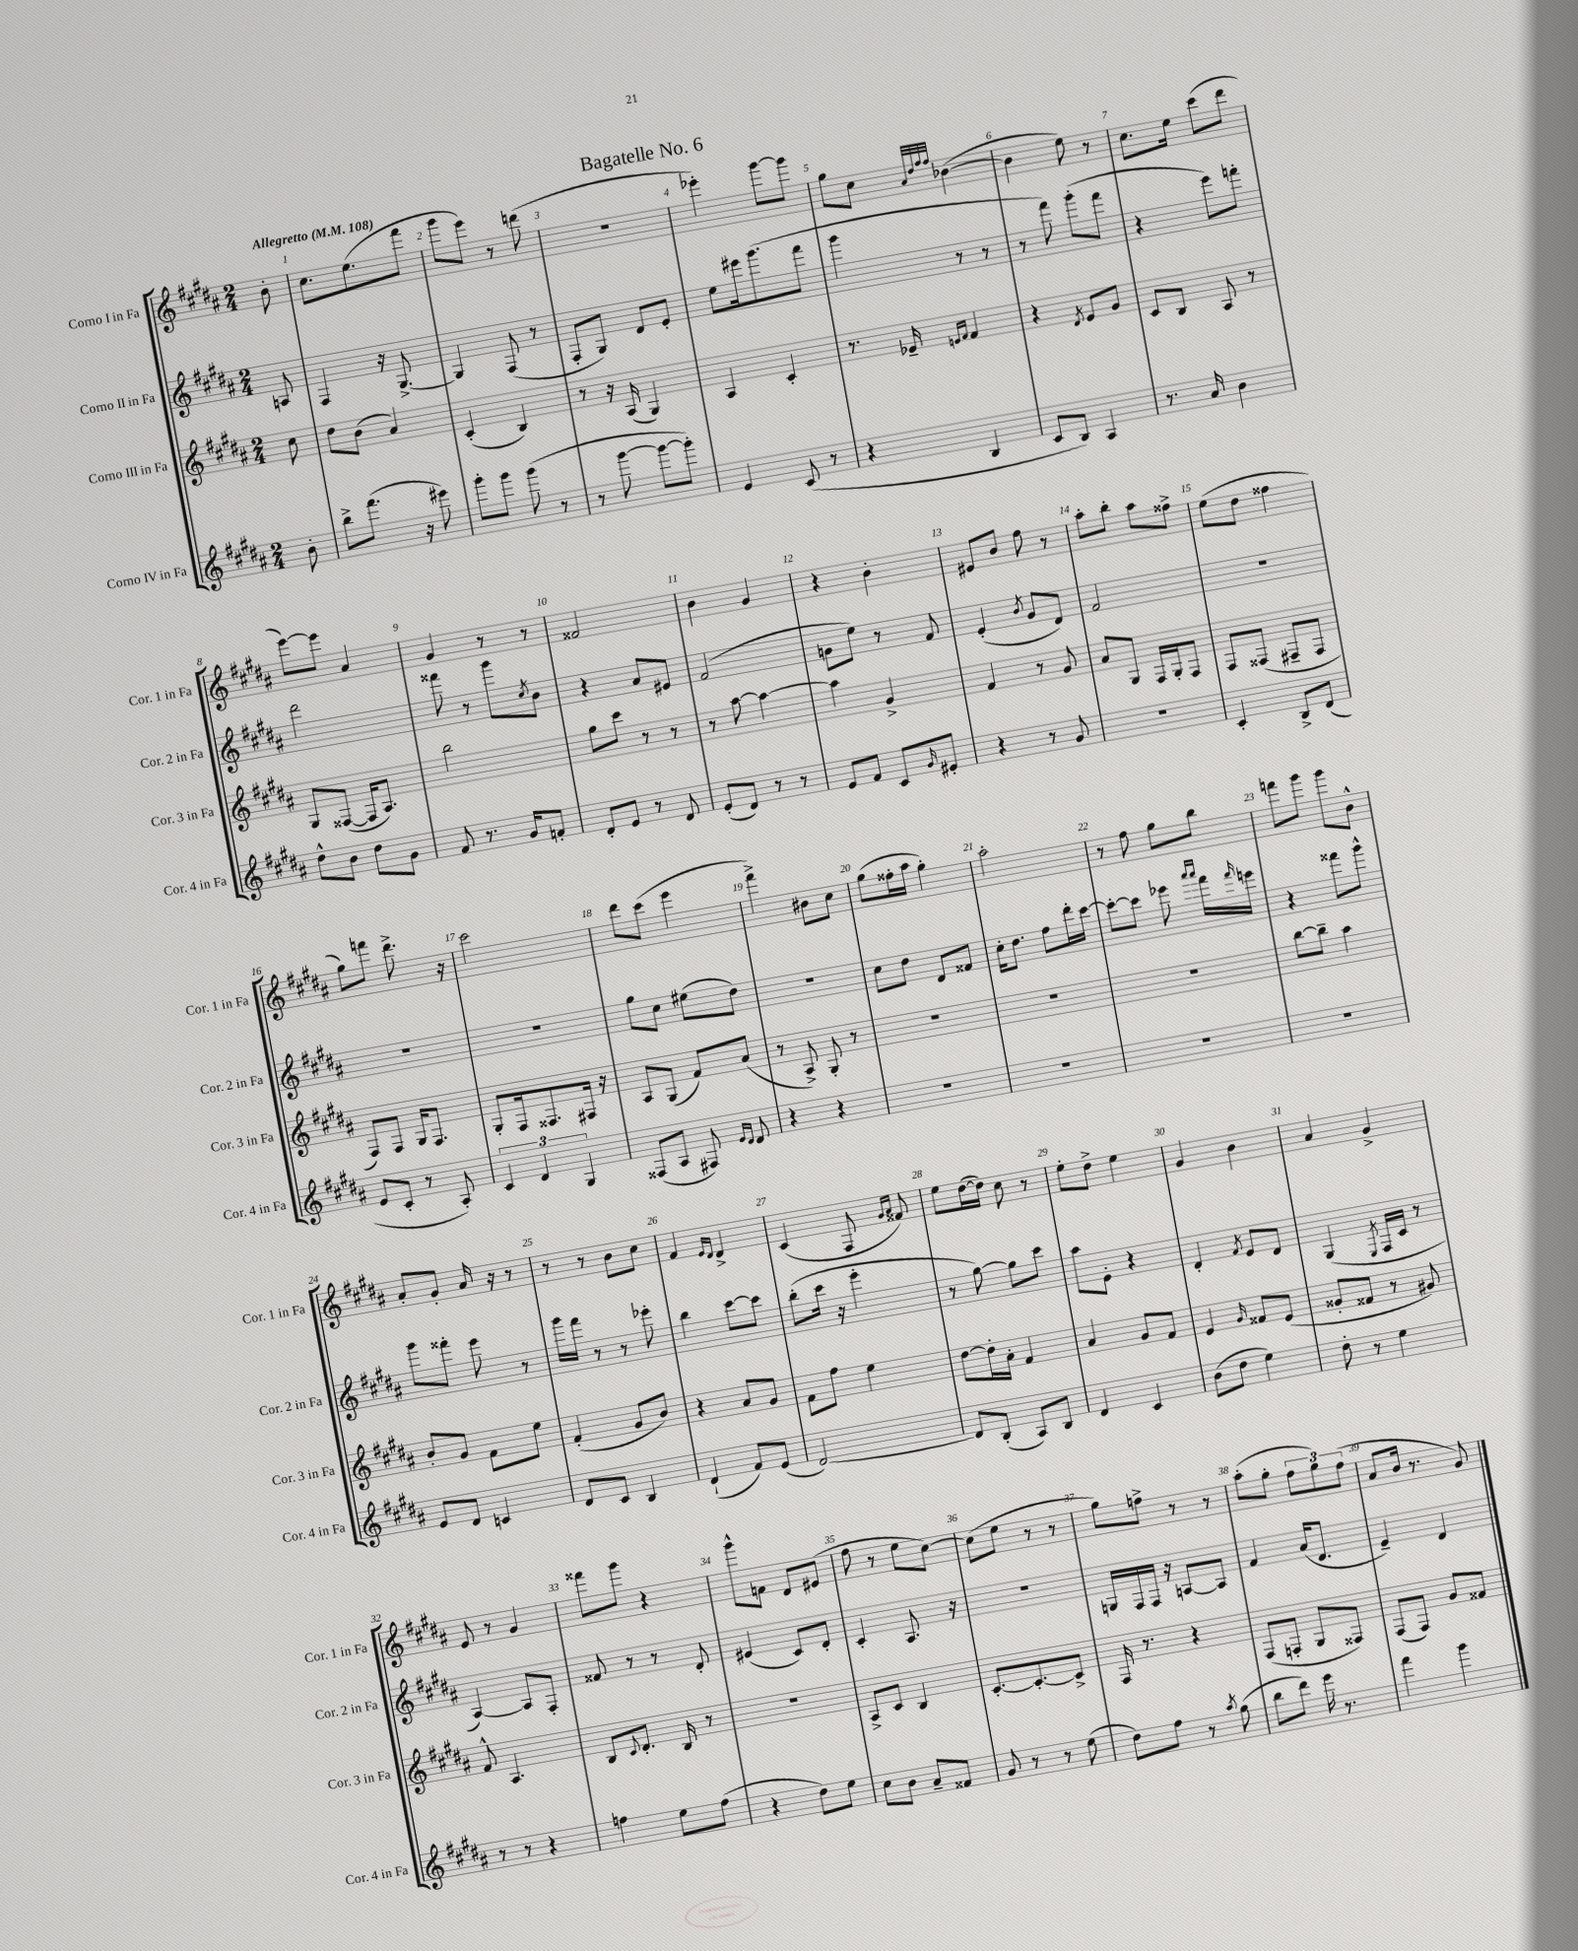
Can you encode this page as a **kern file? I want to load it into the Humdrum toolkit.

**kern	**kern	**kern	**kern
*part4	*part3	*part2	*part1
*staff4	*staff3	*staff2	*staff1
*I"Corno IV in Fa	*I"Corno III in Fa	*I"Corno II in Fa	*I"Corno I in Fa
*I'Cor. 4 in Fa	*I'Cor. 3 in Fa	*I'Cor. 2 in Fa	*I'Cor. 1 in Fa
*clefG2	*clefG2	*clefG2	*clefG2
*k[f#c#g#d#a#]	*k[f#c#g#d#a#]	*k[f#c#g#d#a#]	*k[f#c#g#d#a#]
*M2/4	*M2/4	*M2/4	*M2/4
*MM108	*MM108	*MM108	*MM108
=	=	=	=
!	!	!	!LO:TX:a:B:t=Allegretto
8b'\	8cc#\	8An/	8b'\
=1	=1	=1	=1
8bb^\L	8dd#\L	4F#/	8.cc#\L
(8.fff#\J	(8b\J	.	.
.	.	.	(8.ee\
.	4a#/)	16r	.
16r	.	[8.G#^/	.
8eee#X\)	.	.	8fff#\J
=2	=2	=2	=2
8ggg#'\L	(4c#'/	4G#/]	8ggg#\L
8ggg#\J	.	.	8eee\J)
(8ggg#\	4B/)	(8F#/	8r
8r	.	8r	(8dddn\
=3	=3	=3	=3
8r	8r	8F#'/L	2r
[8ggg#\	16r	8G#/J)	.
.	(16A#/	.	.
8ggg#\L_	4G#/)	8d#/L	.
8ggg#'\J])	.	8e'/J	.
=4	=4	=4	=4
4e/	4A#/	8ee\L	4eee-X'\)
.	.	16eee#X\k	.
.	.	(8.ggg#\	.
(8c#/	4c#'/	.	[8ggg#\L
8r	.	8fff#\J	8ggg#\J]
=5	=5	=5	=5
4r	8.r	4ggg#\	8gg#\L
.	.	.	8cc#\J
.	16e-X~/	.	.
.	.	.	32qqa#/LLL
.	.	.	32qqdd#/
.	16qqen/LL	.	32qqff#/
.	16qqf#/JJ	.	32qqff#/JJJ
4B/	4f#/	8r	([4b-X\
.	.	8r	.
=6	=6	=6	=6
8c#/L	4r	8r	4b-\]
8B/J)	.	8fff#\)	.
.	8qd#/	.	.
4A#/	8e/L	(8ggg#'\L	8ee\)
.	8g#/J	8fff#\J	8r
=7	=7	=7	=7
8.r	8c#/L	4r	8.cc#\L
.	8B/J	.	.
16a#/	.	.	16ee\Jk
4b\	8A#/	8eee\L)	(8ccc#\L
.	8r	8fffn'\J	8ddd#\J
!!LO:LB:g=z
=8	=8	=8	=8
8dd#^^\L	8G#/L	2ddd#\	[8eee\L)
8b\J	([8F##X/J	.	8eee\J]
8dd#\L	16F##/KL]	.	4a#/
.	8.A#/J)	.	.
8g#\J	.	.	.
=9	=9	=9	=9
8f#/	2bb\	8fff##X\	4g#/
8.r	.	8r	.
.	.	8ggg#\L	8r
16g#/KL	.	.	.
.	.	8qcc#/	.
8fn'/J	.	8b\J	8r
=10	=10	=10	=10
8d#'/L	8gg#\L	4r	2f##X/
8e/J	8ccc#\J	.	.
8r	8r	8a#/L	.
8d#/	8r	8e#X/J	.
=11	=11	=11	=11
(8e'/L	8r	(2f#/	4b\
8d#/J)	[8aa#\	.	.
8r	4aa#\_	.	4g#/
8r	.	.	.
=12	=12	=12	=12
8e/L	4aa#\]	8gn\L	4r
8f#/J	.	8ee\J)	.
8c#/L	4g#^/	8r	4b'\
16qqg#/	.	.	.
8e#X'/J	.	8f#/	.
=13	=13	=13	=13
4r	4f#/	(4e'/	8e#X/L
.	.	.	8b/J
.	.	8qb/	.
8r	8r	8g#/L	8ff#\
8g#/	8g#/	8d#/J)	8r
=14	=14	=14	=14
2r	8a#/L	2f#/	8aa#'\L
.	8G#/J	.	8bb'\J
.	16F#/LL	.	8aa#\L
.	16G#'/J	.	.
.	8F#/J	.	8ff##X^\J
=15	=15	=15	=15
4c#'/	8F#/L	2r	(8ee\L
.	(8F##X/J	.	8dd#\J
8B^/L	8F#X~/L	.	4ff##X\
(8d#/J	8F#/J	.	.
!!LO:LB:g=z
=16	=16	=16	=16
8e/L	8F#/L)	2r	8gg#\L)
8c#'/J	8F#/J	.	8fffn\J
8r	16G#/KL	.	8.ddd#^\
.	8.F#/J	.	.
8A#'/)	.	.	.
.	.	.	16r
=17	=17	=17	=17
6c#/	8G#'/L	2r	2ccc#\
.	16F#/k	.	.
6d#/	.	.	.
.	8.F##X/	.	.
6G#/	.	.	.
.	16F#X/Jk	.	.
.	16r	.	.
=18	=18	=18	=18
(8F##X/L	8A#/L	8gg#\L	8ddd#\L
8A#/J	(8G#/J	8cc#\J	(8ccc#\J
8F#X/)	8f#/L)	(8ee#X\L	4eee\
16qqe/LL	.	.	.
16qqd#/JJ	.	.	.
8d#/	(8a#/J	8dd#\J)	.
=19	=19	=19	=19
4r	8r	2r	4fff#^\)
.	8A#^/)	.	.
4r	8G#'/	.	8b#X\L
.	8r	.	8cc#\J
=20	=20	=20	=20
2r	2r	8cc#\L	(8gg#\L
.	.	8dd#\J	16ff##X'\L
.	.	.	16aa#\JJ
.	.	8d#/L	4gg#'\)
.	.	8f##X/J	.
=21	=21	=21	=21
2r	2r	16cc#'\KL	2aa#'\
.	.	8.dd#\J	.
.	.	8ff#\L	.
.	.	16ddd#'\L	.
.	.	[16ccc#\JJ	.
=22	=22	=22	=22
2r	2r	8ccc#'\L_	8r
.	.	8ccc#\J]	8ff#\
.	.	8eee-X\	8gg#\L
.	.	16qqaaa#/LL	.
.	.	16qqaaa#/JJ	.
.	.	16fff#\LL	8bb\J
.	.	16qqfff#/	.
.	.	16eeen\JJ	.
=23	=23	=23	=23
2r	[8bb\L	4r	8fffn\L
.	8bb~\J]	.	8ggg#\J
.	4aa#\	8fff##X\L	8ggg#\L
.	.	8ggg#^^\J	8b^^\J
!!LO:LB:g=z
=24	=24	=24	=24
8e/L	8b'/L	8ggg#\L	8a#'/L
8d#/J	8g#/J	8fff##X'\J	8g#'/J
4cn/	8f#\L	8eee\	16a#/
.	.	.	16r
.	8ee\J	8r	8r
=25	=25	=25	=25
8d#/L	(4f#'/	16ggg#\LL	8r
.	.	16fff#\JJ	.
8c#/J	.	8r	8r
4B/	8g#/L	8r	8b\L
.	8b/J)	8eee-X'\	8cc#\J
=26	=26	=26	=26
(4d#`/	4r	4bb\	4f#/
.	.	.	16qqe/LL
.	.	.	16qqd#/JJ
8f#/L)	8a#/L	[8ccc#\L	4d#^/
(8e/J	8g#/J	8ccc#\J]	.
=27	=27	=27	=27
[2d#/)	8f#\L	(8bb'\L	(4c#/
.	8ff#\J	16ccc#\Jk	.
.	.	16r	.
.	4ee\	4eee'\	8F#/
.	.	.	16qqg#/LL
.	.	.	16qqa#/JJ
.	.	.	8f##X/)
=28	=28	=28	=28
8d#/L]	[8dd#\L	8r	8ee\L
(8B'/J	16dd#'\L]	[8gg#\)	([16dd#\L
.	16a#'\JJ	.	16dd#\JJ])
8A#/L)	4f#/	8gg#\L]	8cc#\
8B/J	.	8ccc#\J	8r
=29	=29	=29	=29
4d#/	4a#/	8aa#\L	8ee'\L
.	.	8e'\J	8dd#^\J
4c#/	8g#/L	4r	4ee\
.	8f#/J	.	.
=30	=30	=30	=30
(8b\L	4e/	4d#'/	4g#/
8dd#\J	.	.	.
.	16qqg#/	8qf#/	.
4ee\)	8f##X/L	8e/L	4b\
.	(8e/J	8d#/J	.
=31	=31	=31	=31
8dd#'\	8g##X'/L	(4G#/	4a#/
8r	8f##X/J	.	.
.	.	8qE/	.
4ee\	8r	16F#/LL	4g#^/
.	.	16c#/JJ	.
.	8g#X/)	8r	.
!!LO:LB:g=z
=32	=32	=32	=32
8r	8f#^^/	[4A#/)	8e/
8r	4.A#/	.	8r
4r	.	8A#/L]	4g#/
.	.	8F#'/J	.
=33	=33	=33	=33
4ffn\	8B/L	8f##X/	8fff##X\L
.	8qqc#/	.	.
.	8.d#'/J	8r	8ggg#\J
8ee\L	.	8r	4r
.	16B/	.	.
(8ff\J	8r	8d#'/	.
=34	=34	=34	=34
4r	2r	(4e#X/	8ggg#^^\L
.	.	.	8fn\J
8dd#\L)	.	8c#/L)	8d#/L
8ee\J	.	8d#'/J	(8e#X/J
=35	=35	=35	=35
8cc#\L	8A#^/L	4c#'/	8ff#\
8b\J	8c#/J	.	8r
8a#~/L	4B/	8.A#/	8ee\L
8f##X/J	.	.	[8cc#\J)
.	.	16r	.
=36	=36	=36	=36
8g#/	[8.c#'/L	2r	(8cc#\L]
8r	.	.	8ee\J
.	8.c#'/_	.	.
8r	.	.	8r
(8ee\	8c#^/J]	.	8r
=37	=37	=37	=37
8dd#\L)	16F#/	16Gn/LL	8gg#\L)
.	8.r	16F#/	.
8ff#\J	.	16F#/JJ	8ffn^\J
.	.	16r	.
8r	4r	[8An/L	8r
8qaa#/	.	.	.
(8gg#\	.	8A/J]	8r
=38	=38	=38	=38
8bb\L	(8F#/L	4f#/	(8aa#'\L
8ddd#\J)	8Fn'/J	.	8gg#'\J
16eee\	8G#/L	(16a#/KL	12ff#\L
8.r	.	8.d#/J	.
.	.	.	12gg#\)
.	8F##X/J)	.	.
.	.	.	(12ff#\J
=39	=39	=39	=39
4fff#\	(8F#/L	4e~/)	8a#/L
.	8F#/J)	.	16b/Jk
.	.	.	8.r
4ggg#\	8g#/L	4d#/	.
.	8f##X/J	.	8g#/)
==	==	==	==
*-	*-	*-	*-
